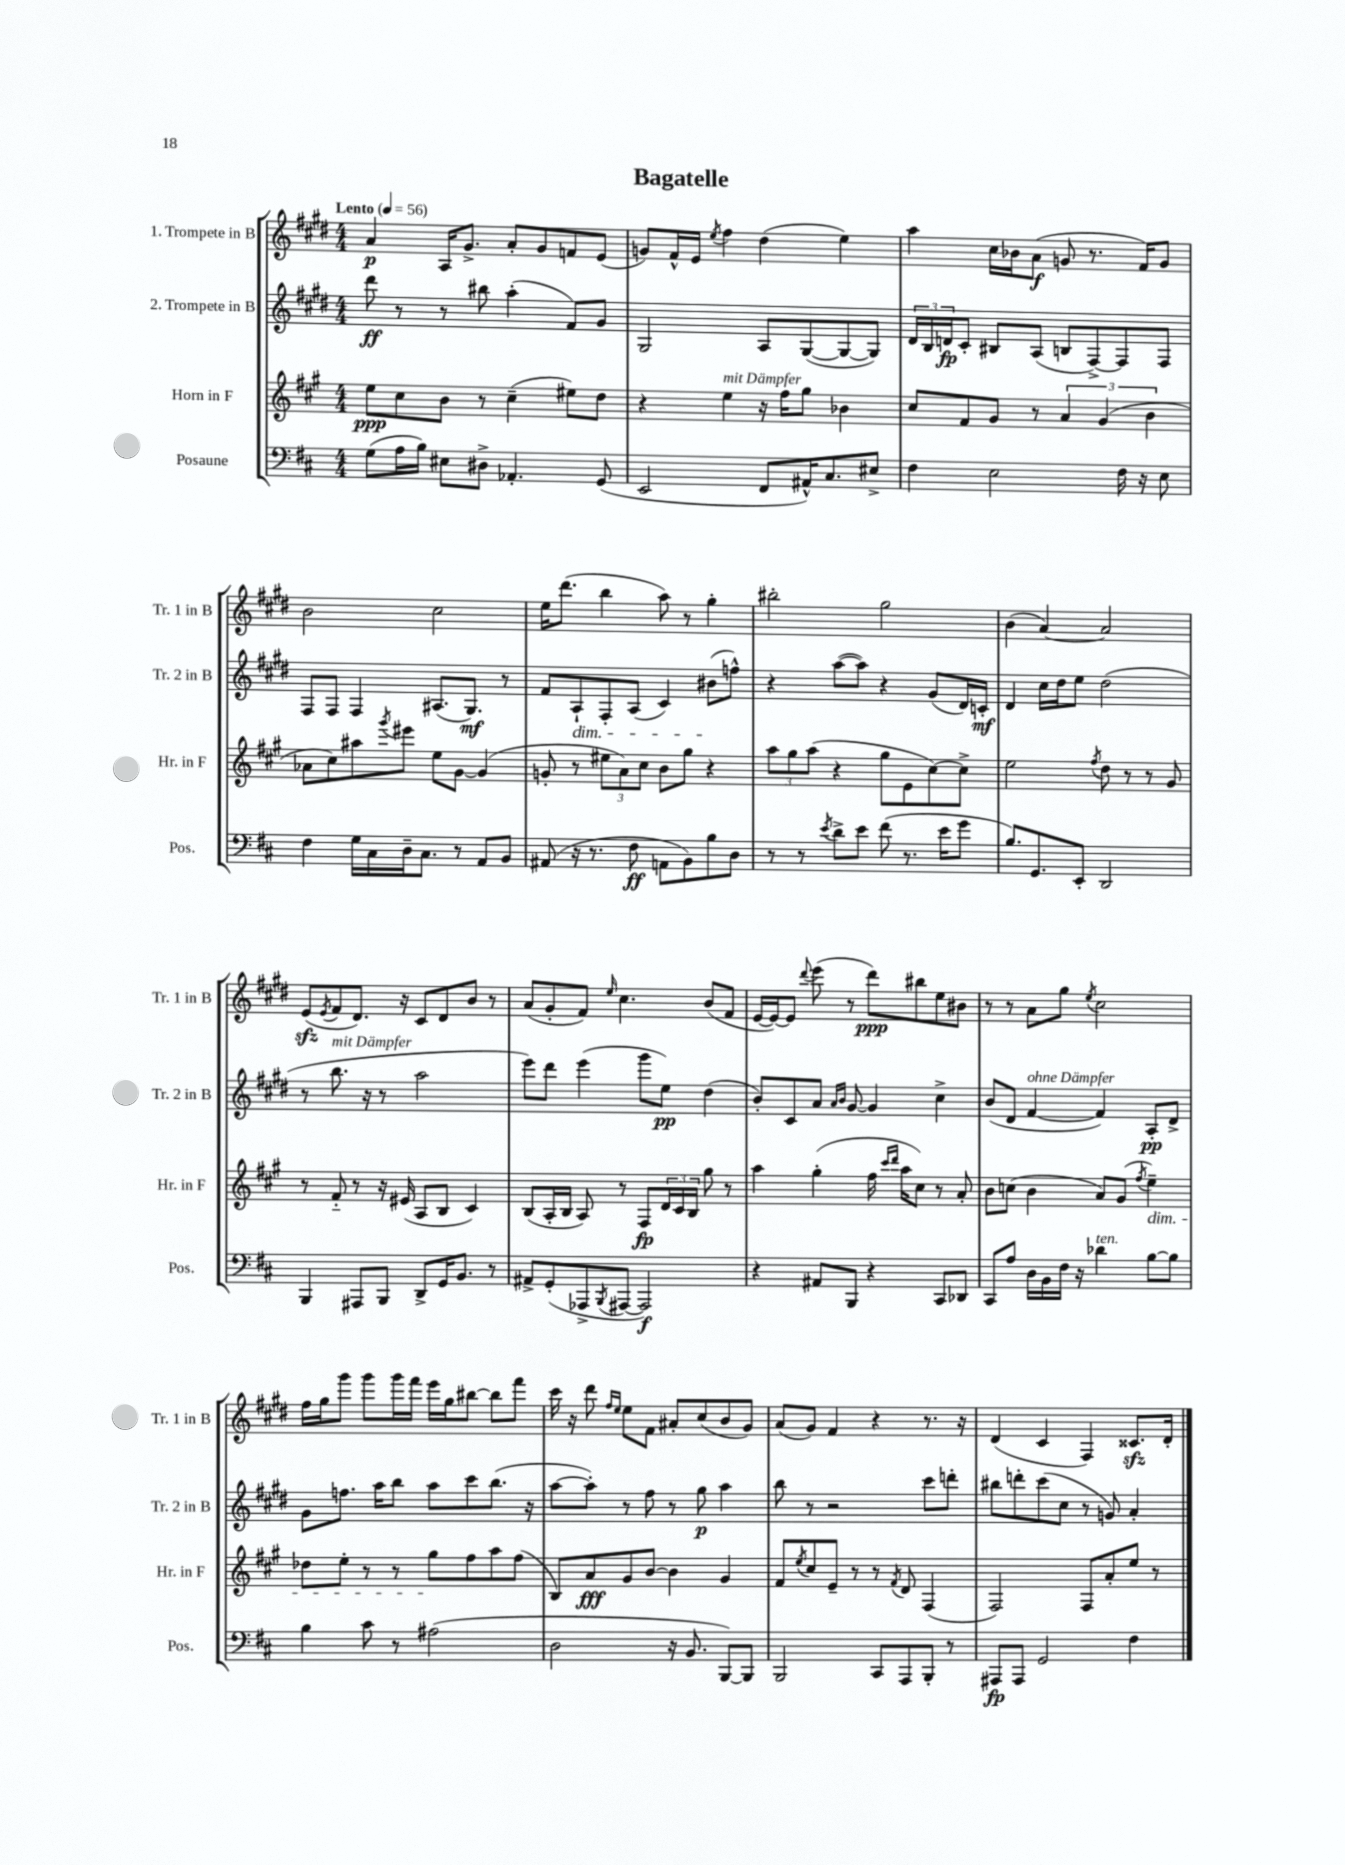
\header { title = "Bagatelle" }
<<
\new StaffGroup <<
\new Staff = "s0" \with { instrumentName = "1. Trompete in B" shortInstrumentName = "Tr. 1 in B" } {
    \clef treble \key e \major \numericTimeSignature \time 4/4 \tempo "Lento" 4 = 56
    a'4\p a16 gis'8.-> a'8-. gis'8 f'8 e'8( |
    g'8) fis'16-^ e'16 \acciaccatura { e''8 } fis''4 dis''4( e''4) |
    a''4 cis''16 bes'16 a'8\f( g'8 r8. fis'16) g'8 |
    b'2 cis''2 |
    e''16 dis'''8.( b''4 a''8) r8 gis''4-. |
    bis''2-. gis''2 |
    b'4( a'4~) a'2 |
    e'8\sfz( \acciaccatura { e'8 } fis'8 dis'8.) r16 cis'8 dis'8 b'8 r8 |
    a'8( gis'8-. fis'8) \grace { e''16 } cis''4. b'8( fis'8 |
    e'16~ e'16~) e'8 \appoggiatura { dis'''8 } e'''8( r8 dis'''8\ppp) bis''8 e''8 bis'8 |
    r8 r8 a'8 gis''8 \acciaccatura { e''8 } cis''2 |
    fis''16 gis''16 gis'''8 gis'''8 gis'''16 fis'''16 e'''16 gis''16 bis''8~ bis''8 fis'''8 |
    cis'''16 r16 dis'''8 \grace { fis''16 e''16 } e''8 fis'8 ais'8-. cis''8( b'8 gis'8) |
    a'8( gis'8) fis'4 r4 r8. r16 |
    dis'4( cis'4 fis4) cisis'8.\sfz dis'16-. \bar "|." |
}
\new Staff = "s1" \with { instrumentName = "2. Trompete in B" shortInstrumentName = "Tr. 2 in B" } {
    \clef treble \key e \major \numericTimeSignature \time 4/4
    dis'''8\ff r8 r8 bis''8 a''4-.( fis'8) gis'8 |
    gis2 a8 gis8~( gis8~ gis8) |
    \tuplet 3/2 { dis'16 b16 d'16\fp } cis'8-. bis8 a8( b8 fis8~->) fis8 fis8 |
    fis8 fis8 fis4 ais8.( gis8.\mf) r8 |
    fis'8 a8-!\dim fis8-. a8( cis'4) bis'8\!( f''8-^) |
    r4 a''8~( a''8) r4 gis'8( dis'16) c'16-.\mf |
    dis'4 cis''16 dis''16 e''8 dis''2( |
    r8 b''8.^\markup { \italic "mit Dämpfer" } r16 r8 a''2 |
    e'''8) dis'''8 e'''4( gis'''8 e''8\pp) dis''4( |
    b'8-.) cis'8 a'8 \grace { a'16 b'16 } gis'8~ gis'4 cis''4-> |
    b'8( dis'8 fis'4~^\markup { \italic "ohne Dämpfer" } fis'4) a8-.\pp dis'8-> |
    gis'8 f''8. a''16 b''8 a''8 cis'''8 b''8.( r16 |
    a''8~ a''8-.) r8 fis''8 r8 gis''8\p a''4 |
    b''8 r8 r2 cis'''8 d'''8-. |
    bis''8 d'''8-. cis'''8( cis''8 r8 g'8) a'4-. \bar "|." |
}
\new Staff = "s2" \with { instrumentName = "Horn in F" shortInstrumentName = "Hr. in F" } {
    \clef treble \key a \major \numericTimeSignature \time 4/4
    e''8\ppp cis''8 b'8 r8 cis''4--( eis''8) d''8 |
    r4 e''4^\markup { \italic "mit Dämpfer" } r16 fis''16 gis''8 bes'4 |
    cis''8 fis'8 gis'8 r8 \tuplet 3/2 { a'4 gis'4( b'4 } |
    aes'8 cis''8) ais''8 \acciaccatura { gis'''8 } eis'''8 e''8 gis'8~ gis'4( |
    g'8-. r8 \tuplet 3/2 { eis''8 a'8) cis''8 } b'8 gis''8 r4 |
    \tuplet 3/2 { a''8 gis''8 a''8( } r4 gis''8 e'8 cis''8~) cis''8-> |
    e''2 \acciaccatura { fis''8 } d''8 r8 r8 gis'8 |
    r8 fis'8-_ r8 r16 eis'16( a8 b8 cis'4) |
    b8( a16-. b16 a8) r8 fis8\fp \tuplet 3/2 { d'16 cis'16 b16 } gis''8 r8 |
    a''4 gis''4-.( fis''16 \grace { cis'''16 d'''16 } a''16 cis''8) r8 a'8-. |
    b'8 c''8( b'4 a'8) gis'8( \acciaccatura { fis''8 } e''4--\dim) |
    des''8 e''8-. r8 r8 gis''8\! fis''8 a''8 fis''8( |
    b8) a'8\fff gis'8 b'8~ b'4 gis'4 |
    fis'8 \acciaccatura { e''8 } cis''8 e'8-- r8 r8 \acciaccatura { fis'8 } d'8 fis4( |
    fis2) fis8 a'8-. e''8 r8 \bar "|." |
}
\new Staff = "s3" \with { instrumentName = "Posaune" shortInstrumentName = "Pos." } {
    \clef bass \key d \major \numericTimeSignature \time 4/4
    g8( a16 b16) eis8 dis8-> aes,4.-. g,8( |
    e,2 fis,8 ais,16-^) cis8. eis8-> |
    fis4 e2 fis16 r16 e8 |
    fis4 g16 cis16 d16-- cis8. r8 a,8 b,8 |
    ais,8( r16 r8. fis8\ff a,8 b,8) b8 d8 |
    r8 r8 \acciaccatura { e'8 } d'8-> e'8 fis'8( r8. e'16 g'8 |
    b8.) g,8. e,8-. d,2 |
    b,,4 ais,,8 b,,8 d,8-> g,16 b,8. r8 |
    ais,8-> g,8-.( aes,,8-> \acciaccatura { b,,8 } ais,,8~ ais,,2\f) |
    r4 ais,8 b,,8 r4 cis,8 des,8 |
    cis,8 a8 d16 b,16 fis16 r16 des'4^\markup { \italic "ten." } b8~ b8 |
    b4 cis'8 r8 ais2( |
    d2 r16 b,8. b,,8~) b,,8 |
    b,,2 cis,8 a,,8 b,,8-. r8 |
    ais,,8\fp ais,,8 g,2 fis4 \bar "|." |
}
>>
>>
\layout { \context { \Score \remove "Bar_number_engraver" } }
